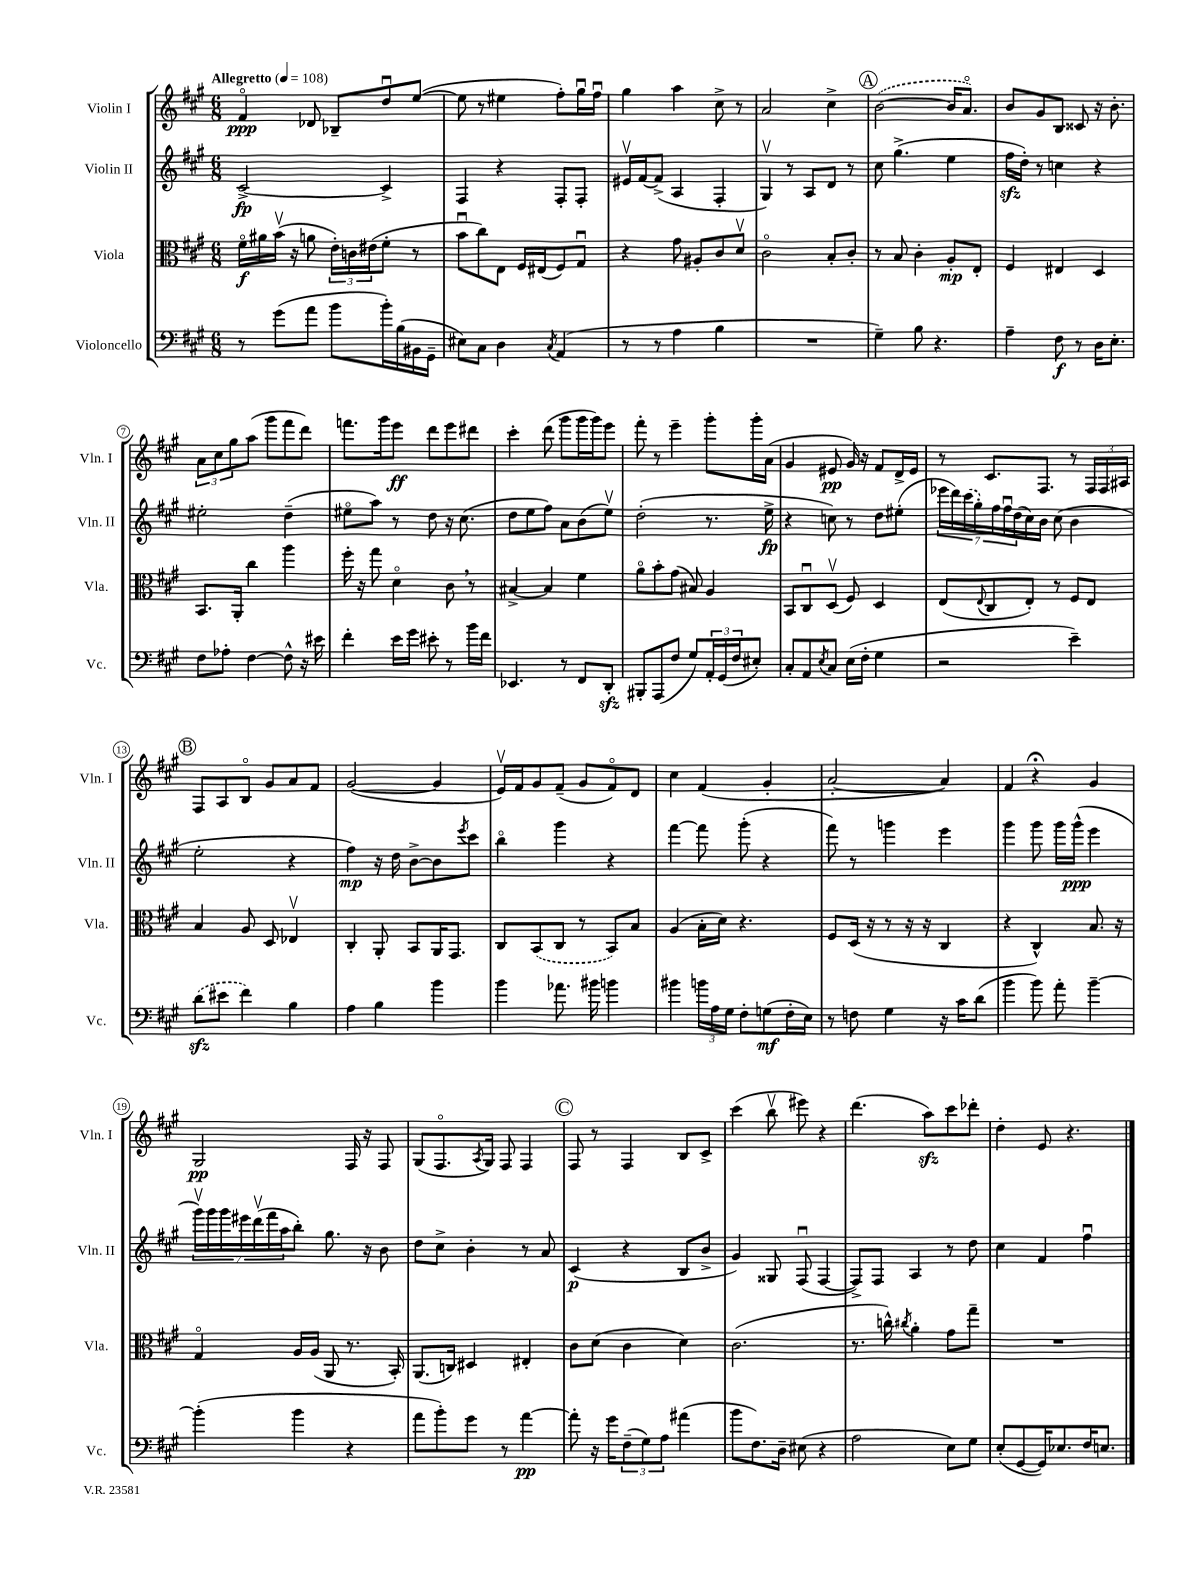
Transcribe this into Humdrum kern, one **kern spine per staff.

**kern	**kern	**kern	**kern
*staff4	*staff3	*staff2	*staff1
*clefF4	*clefC3	*clefG2	*clefG2
*k[f#c#g#]	*k[f#c#g#]	*k[f#c#g#]	*k[f#c#g#]
*M6/8	*M6/8	*M6/8	*M6/8
*MM108	*MM108	*MM108	*MM108
8r	16f#o\LL	[2c#^/	4f#o/
.	16a#\	.	.
(8g#\L	(16bv\JJ	.	.
.	16r	.	.
8a\J	8a\	.	8d-/
8b\L	24e'\LL)	.	8B-~/L
.	24c\	.	.
.	(24e#\J	.	.
16b'\L)	8f#'\J	4c#^/]	8ddu/
(16B\	.	.	.
16BB#\	8r	.	([8ee/J
16GG#~\JJ	.	.	.
=	=	=	=
8E#\L)	8bu\L	4F#/	8ee\]
8C#\J	8cc#\)	.	8r
4D\	8E\J	4r	4ee#\
.	16F#/LL	.	.
.	(16E#/J	.	.
8qC#/	.	.	.
(4AA/	8F#/)	8F#'/L	8ff#'\L)
.	8G#u/J	8F#'/J	16gg#u\L
.	.	.	16ff#u\JJ
=	=	=	=
8r	4r	16e#v/LL	4gg#\
.	.	[16f#/J	.
8r	.	(8f#^/]J	.
4A\	8g#\	4A/	4aa\
.	8A#'/L	.	.
4B\	8c#/	4F#'/	8cc#^\
.	8dv/J	.	8r
=	=	=	=
2.r	2c#o\	4G#v/)	2a/
.	.	8r	.
.	.	8A/L	.
.	8B'/L	8d/J	4cc#^\
.	8c#'/J	8r	.
=	=	=	=
4G#~\)	8r	8cc#\	([2b\
.	8B/	(4.gg#^\	.
8B\	4c#'\	.	.
4.r	.	.	.
.	8A'/L	4ee\	16b/]LK
.	.	.	8.ao/J)
.	8E'/J	.	.
=	=	=	=
4A~\	4F#/	16ff#\LL	8b/L
.	.	16dd'\JJ)	.
.	.	8r	8g#/
8F#\	4E#/	4cc\	8B/J
8r	.	.	8c##/
16D\LK	4D/	4r	16r
8.E'\J	.	.	8.b'\
=	=	=	=
8F#\L	8.BB/L	2ee#'\	12a\L
.	.	.	12cc#\
8A-'\J	.	.	.
.	.	.	12gg#\
.	16AA'/Jk	.	.
[4F#\	4cc#\	.	(8aa\J
.	.	.	8ggg#\L
8F#^^\]	4aa\	(4dd~\	8fff#\
16r	.	.	8ddd\J)
16e#\	.	.	.
=	=	=	=
4f#'\	16ff#'\	8ee#o\L	8.fff\L
.	16r	.	.
.	8gg#\	8aa\J)	.
.	.	.	16ggg#\k
16e\LL	4do\	8r	8eee\J
16g#\JJ	.	.	.
8e#'\	.	8dd\	8ddd\L
8r	8c#\	16r	8eee\
.	.	(8.cc#\	.
16b\LL	8r	.	8ddd#\J
16f#\JJ	.	.	.
=	=	=	=
4.EE-/	[4B#^/	8dd\L	4ccc#'\
.	.	8ee\	.
.	4B#/]	8ff#\J)	(8ddd\
8r	.	8a\L	8ggg#\L
8FF#/L	4f#\	(8b\	16ggg#\L
.	.	.	16ggg#\J)
8DD'/J	.	8eev\J)	8eee\J
=	=	=	=
8BBB#'/L	8ao\L	(2dd'\	8fff#'\
(8AAA/	8b'\	.	8r
8F#/J	(8g#\J	.	4eee~\
8G#/L)	8B#/)	.	.
24AA'/L	4A/	8.r	8ggg#'\L
(24GG#/	.	.	.
24F#/J	.	.	.
8E#'/J)	.	.	16ggg#'\L
.	.	16ee^\	(16a\JJ
=	=	=	=
8C#'/L	8BB/L	4r	4g#/
8AA/	8C#u/	.	.
8qE/	.	.	.
8C#/J	(8Dv/J	8cc\)	8e#/
(16E\LL	8F#/)	8r	16g#/)
16F#'\JJ	.	.	16r
4G#\	4D/	8dd\L	8f#/L
.	.	(8ee#'\J	16d^/L
.	.	.	16e#/JJ
=	=	=	=
2r	(8E/L	28eee-\LL	8r
.	.	28ddd\)	.
.	.	(28ccc#\	.
.	.	28gg#'\)	.
.	8qqE/	.	.
.	8C#/	.	8.c#/L
.	.	28ff#\	.
.	.	28ff#u\	.
.	.	(28dd\	.
.	8E'/J)	16cc#\)	.
.	.	16b\JJ	8.F#/J
.	8r	(8cc#\	.
4e~\)	8F#/L	4b\	8r
.	8E/J	.	24F#/LL
.	.	.	24F#/
.	.	.	24A#/JJ
=	=	=	=
(8d\L	4B/	2ee'\	8F#/L
8e#\J	.	.	8A/
4f#\)	8A/	.	8Bo/J
.	8D/	.	8g#/L
4B\	4E-v/	4r	8a/
.	.	.	8f#/J
=	=	=	=
4A\	4C#'/	4ff#\)	([2g#/
4B\	8AA'/	16r	.
.	.	16dd\	.
.	8BB/L	[8b^\L	.
4b\	16AA/K	8b\]	4g#/]
.	8.GG#/J	.	.
.	.	8qeee/	.
.	.	8ccc#\J	.
=	=	=	=
4b\	8C#/L	4bbo\	16ev/LL)
.	.	.	16f#/J
.	(8BB/	.	8g#/
8.a-\	8C#/J	4ggg#\	(8f#~/J
.	8r	.	8g#/L
16b#\	.	.	.
4b\	8BB/L)	4r	8f#o/)
.	8B/J	.	8d/J
=	=	=	=
4b#\	(4A/	[4fff#\	4cc#\
24b\LL	16B'\LL	8fff#\]	(4f#/
24A\	.	.	.
.	16d\JJ)	.	.
24G#\JJ	.	.	.
8F#'\L	4.r	(8ggg#'\	.
(8G\	.	4r	4g#'/
16F#'\L	.	.	.
16E\JJ)	.	.	.
=	=	=	=
8r	8F#/L	8fff#\)	[2a'/
8F\	(16D/Jk	8r	.
.	16r	.	.
4G#\	8r	4ggg\	.
.	16r	.	.
.	16r	.	.
16r	4C#/	4eee\	4a/])
16c#\LK	.	.	.
(8d\J	.	.	.
=	=	=	=
4b\	4r	4ggg#\	4f#/
8b\)	4C#^^/)	8ggg#\	4r;
8a'\	.	16ggg#\LL	.
.	.	(16ggg#^^\JJ	.
[4b~\	8.B/	4eee\	4g#/
.	16r	.	.
=	=	=	=
(4b'\]	4G#o/	28ggg#v\LL)	2G#/
.	.	28ggg#\	.
.	.	28ggg#\	.
.	.	28eee#\	.
.	.	(28dddv\	.
.	.	28fff#\	.
.	.	28aa\J	.
4b\	16A/LL	8bb'\J)	.
.	(16A/JJ	.	.
.	8AA/	8.gg#\	.
4r	8.r	.	16F#/
.	.	16r	16r
.	.	8b\	8F#/
.	16BB'/)	.	.
=	=	=	=
8a\L	(8.AA/L	8dd\L	(8G#/L
8b'\)	.	8cc#^\J	8.F#o/
.	16C/Jk)	.	.
8g#\J	4D#/	4b'\	.
.	.	.	8qA/
.	.	.	16G#/Jk)
8r	.	.	8F#/
[4a\	4E#'/	8r	4F#/
.	.	8a/	.
=	=	=	=
8a'\]	8c#\L	(4c#/	8F#/
16r	(8d\J	.	8r
16g#\LK	.	.	.
(12F#~\	4c#\	4r	4F#/
12G#\)	.	.	.
12A\J	.	.	.
(4a#\	4d\)	8B/L	8B/L
.	.	8b^/J	8c#^/J
=	=	=	=
8b\L	(2.c#\	4g#/)	(4ccc#\
8.F#\)	.	.	.
.	.	8G##/	8bbv\
16D~\Jk	.	.	.
(8E#\	.	(8F#u/	8eee#\)
4r	.	[4F#/	4r
=	=	=	=
2A\	8.r	8F#^/]L)	(4.ddd\
.	.	8F#/J	.
.	16cc^^\)	.	.
.	8qcc#/	.	.
.	4a'\	4A/	.
.	.	.	8aa\L)
8E\L)	8g#\L	8r	8ccc#\
8G#\J	8gg#~\J	8dd\	8ddd-'\J
=	=	=	=
(8E'/L	2.r	4cc#\	4dd'\
[8GG#/	.	.	.
16GG#/]K)	.	4f#/	8e/
8.E-/	.	.	.
.	.	.	4.r
16F#/K	.	4ff#u\	.
8.E/J	.	.	.
==	==	==	==
*-	*-	*-	*-
